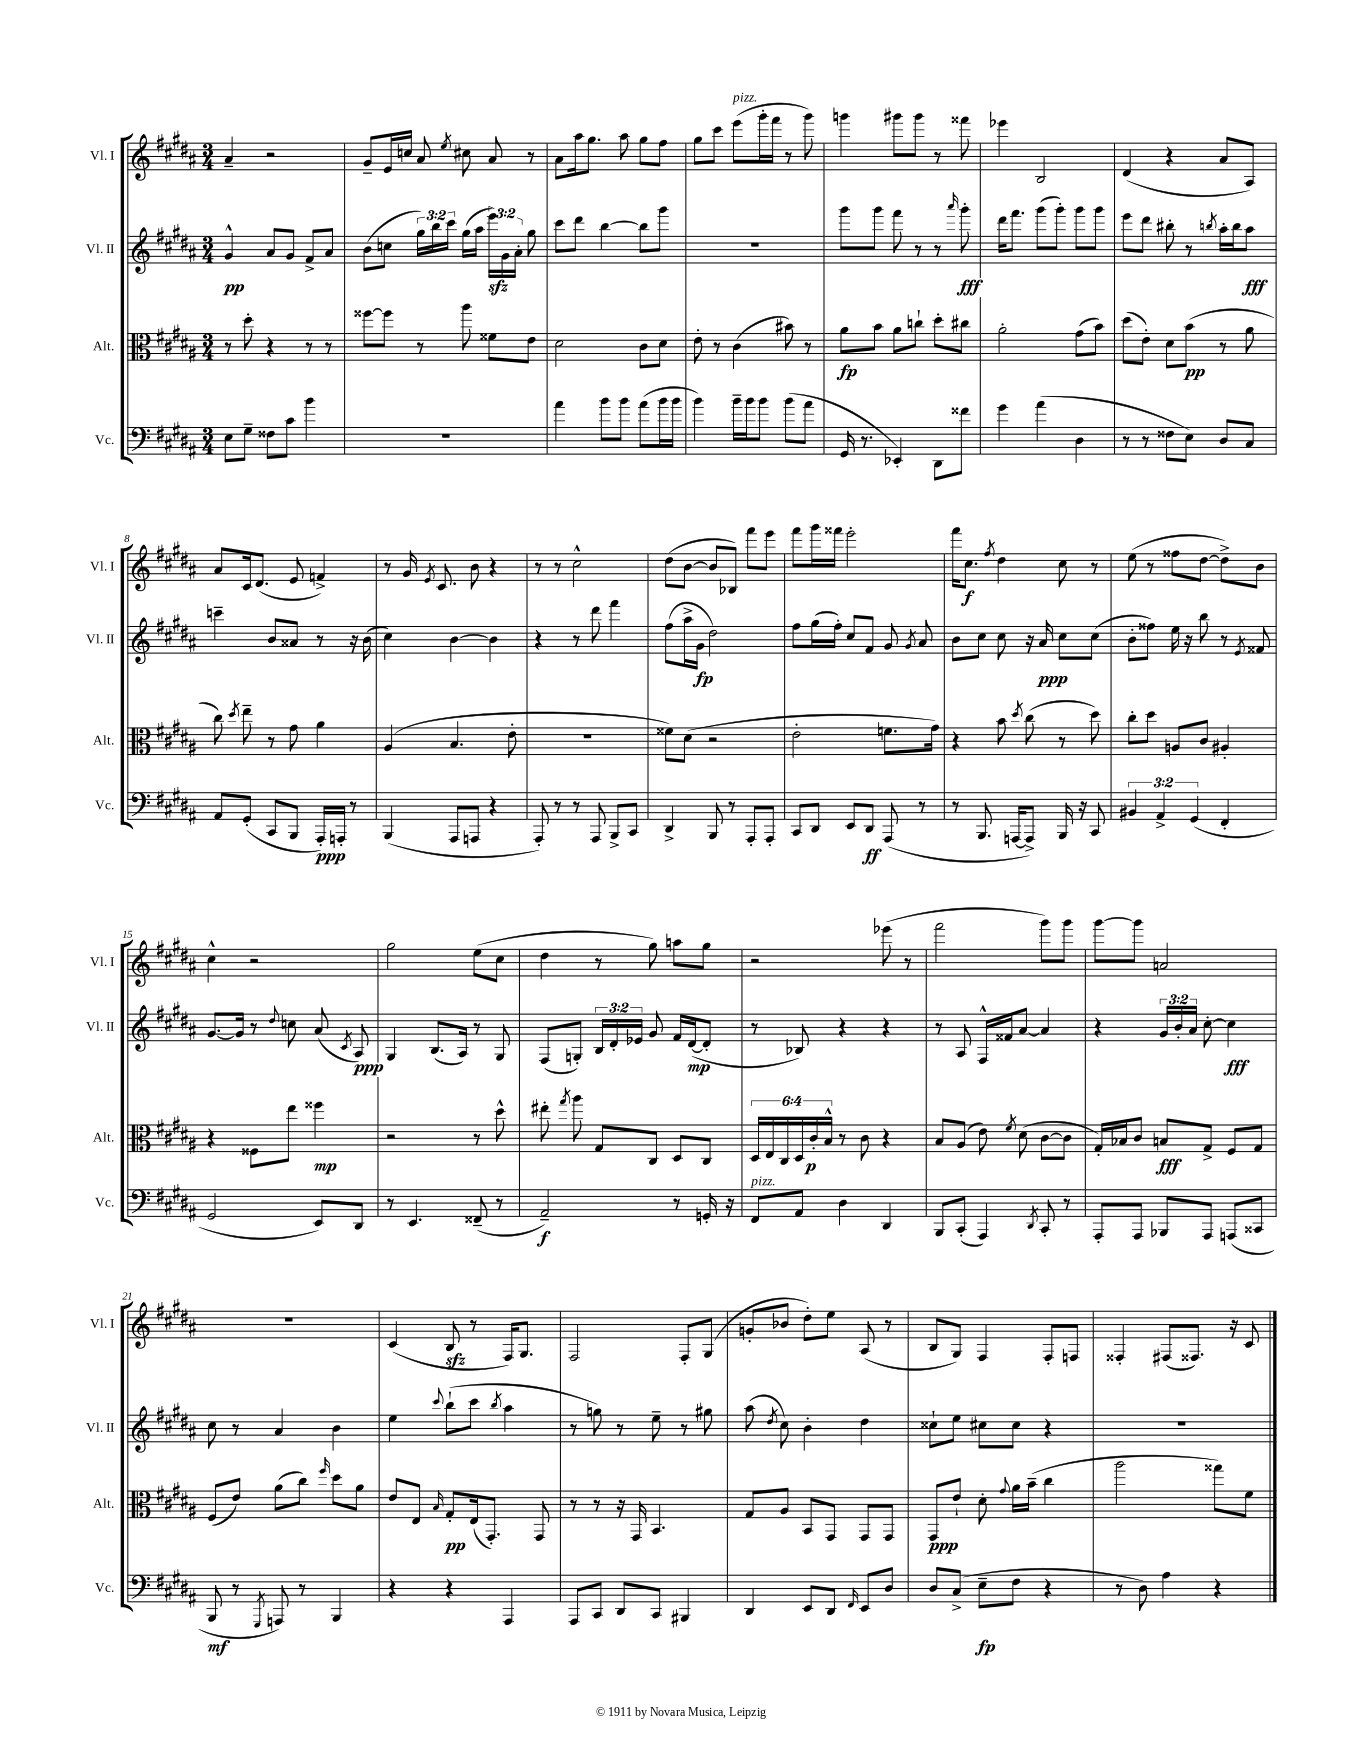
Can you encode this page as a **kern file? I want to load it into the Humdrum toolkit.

**kern	**dynam	**kern	**dynam	**kern	**dynam	**kern	**dynam
*part4	*part4	*part3	*part3	*part2	*part2	*part1	*part1
*staff4	*staff4	*staff3	*staff3	*staff2	*staff2	*staff1	*staff1
*I"Vc.	*	*I"Alt.	*	*I"Vl. II	*	*I"Vl. I	*
*I'Vc.	*	*I'Alt.	*	*I'Vl. II	*	*I'Vl. I	*
*clefF4	*	*clefC3	*	*clefG2	*	*clefG2	*
*k[f#c#g#d#a#]	*	*k[f#c#g#d#a#]	*	*k[f#c#g#d#a#]	*	*k[f#c#g#d#a#]	*
*M3/4	*	*M3/4	*	*M3/4	*	*M3/4	*
=1	=1	=1	=1	=1	=1	=1	=1
8E\L	.	8r	.	4g#^^/	pp	4a#~/	.
8G#~\J	.	8dd#'\	.	.	.	.	.
8F##X\L	.	4r	.	8a#/L	.	2r	.
8c#\J	.	.	.	8g#/J	.	.	.
4b\	.	8r	.	8f#^/L	.	.	.
.	.	8r	.	8a#/J	.	.	.
=2	=2	=2	=2	=2	=2	=2	=2
2.r	.	[8ff##X\L	.	(8b\L	.	8g#~/L	.
.	.	8ff##\J]	.	8ccn\J	.	16e/L	.
.	.	.	.	.	.	16ccn/JJ	.
.	.	8r	.	24gg#\LL)	.	8a#/	.
.	.	.	.	24bb\	.	.	.
.	.	.	.	24ccc#\JJ	.	.	.
.	.	.	.	.	.	8qee/	.
.	.	8aa#\	.	(16gg#\LL	.	8cc#X\	.
.	.	.	.	16aa#\JJ	.	.	.
.	.	8f##X\L	.	24eeezz\LL)	.	8a#/	.
.	.	.	.	24g#\	.	.	.
.	.	.	.	24a#'\JJ	.	.	.
.	.	8e\J	.	8gg#\	.	8r	.
=3	=3	=3	=3	=3	=3	=3	=3
4a#\	.	2d#\	.	8ccc#\L	.	8a#\L	.
.	.	.	.	8ddd#\J	.	16aa#\k	.
.	.	.	.	.	.	8.gg#\J	.
8b\L	.	.	.	[4bb\	.	.	.
8b\J	.	.	.	.	.	8aa#\	.
(8a#\L	.	8c#\L	.	8bb\L]	.	8gg#\L	.
16b\L	.	8d#\J	.	8ggg#\J	.	8ff#\J	.
16b\JJ	.	.	.	.	.	.	.
=4	=4	=4	=4	=4	=4	=4	=4
4b\)	.	8e'\	.	2.r	.	8gg#\L	.
.	.	8r	.	.	.	8ccc#\J	.
!	!	!	!	!	!	!LO:TX:a:i:t=pizz.	!
16b~\LL	.	(4c#\	.	.	.	(8eee\L	.
16b\J	.	.	.	.	.	.	.
8b\J	.	.	.	.	.	16ggg#'\L	.
.	.	.	.	.	.	16fff#\JJ	.
(8b\L	.	8b#X\)	.	.	.	8r	.
8a#\J	.	8r	.	.	.	8ggg#\)	.
=5	=5	=5	=5	=5	=5	=5	=5
16GG#/	.	8a#\L	fp	8ggg#\L	.	4gggn\	.
8.r	.	.	.	.	.	.	.
.	.	8b\J	.	8ggg#\J	.	.	.
4EE-X'/)	.	8a#\L	.	8fff#\	.	8ggg#X\L	.
.	.	8ccn`\J	.	8r	.	8ggg#\J	.
8DD#\L	.	8dd#'\L	.	8r	.	8r	.
.	.	.	.	16qqaaa#/	.	.	.
8f##X\J	.	8cc#X\J	.	8ggg#'\	fff	8fff##X\	.
=6	=6	=6	=6	=6	=6	=6	=6
4g#\	.	2a#'\	.	16ddd#\KL	.	4eee-X\	.
.	.	.	.	8.fff#\J	.	.	.
(4a#\	.	.	.	(8ggg#\L	.	2B/	.
.	.	.	.	8ggg#'\J)	.	.	.
4D#\	.	(8g#\L	.	8ggg#\L	.	.	.
.	.	8b\J)	.	8ggg#\J	.	.	.
=7	=7	=7	=7	=7	=7	=7	=7
8r	.	(8dd#\L	.	8eee\L	.	(4d#/	.
8r	.	8e'\J)	.	8ddd#\J	.	.	.
8F##X\L	.	8d#\L	.	8bb#X'\	.	4r	.
8E\J)	.	(8b\J	pp	8r	.	.	.
.	.	.	.	8qbbn/	.	.	.
8D#/L	.	8r	.	16aa#'\LL	.	8a#/L	.
.	.	.	.	16bb\J	.	.	.
8C#/J	.	8a#\	.	8aa#\J	fff	8A#/J)	.
!!LO:LB:g=z
=8	=8	=8	=8	=8	=8	=8	=8
8AA#/L	.	8cc#\)	.	4cccn~\	.	8a#/L	.
.	.	8qdd#/	.	.	.	.	.
(8GG#'/J	.	8ee~\	.	.	.	16c#/k	.
.	.	.	.	.	.	(8.d#/J	.
8CC#/L	.	8r	.	8b/L	.	.	.
8BBB/J	.	8g#\	.	8a##X/J	.	8e/	.
16AAA#'/LL)	ppp	4a#\	.	8r	.	4fn^/)	.
16AAAn'/JJ	.	.	.	.	.	.	.
8r	.	.	.	16r	.	.	.
.	.	.	.	(16b\	.	.	.
=9	=9	=9	=9	=9	=9	=9	=9
(4BBB/	.	(4A#/	.	4cc#\)	.	8r	.
.	.	.	.	.	.	16g#/	.
.	.	.	.	.	.	8qe/	.
.	.	.	.	.	.	8.c#/	.
8AAA#/L	.	4.B/	.	[4b\	.	.	.
8AAAn/J	.	.	.	.	.	8b\	.
4r	.	.	.	4b\]	.	4r	.
.	.	8e'\	.	.	.	.	.
=10	=10	=10	=10	=10	=10	=10	=10
8AAA#'/)	.	2.r	.	4r	.	8r	.
8r	.	.	.	.	.	8r	.
8r	.	.	.	8r	.	2cc#^^\	.
8AAA#/	.	.	.	8ddd#\	.	.	.
8BBB^/L	.	.	.	4fff#\	.	.	.
8CC#/J	.	.	.	.	.	.	.
=11	=11	=11	=11	=11	=11	=11	=11
4DD#^/	.	8f##X\L)	.	(8ff#\L	.	(8dd#\L	.
.	.	(8d#\J	.	16aa#^\L	.	[8b\J	.
.	.	.	.	16g#\JJ	fp	.	.
8BBB/	.	2r	.	2dd#\)	.	8b/L]	.
8r	.	.	.	.	.	8B-X/J)	.
8AAA#'/L	.	.	.	.	.	8fff#\L	.
8AAA#'/J	.	.	.	.	.	8eee\J	.
=12	=12	=12	=12	=12	=12	=12	=12
8CC#/L	.	2e'\	.	8ff#\L	.	8fff#\L	.
8DD#/J	.	.	.	(16gg#\L	.	16ggg#\L	.
.	.	.	.	16ff#'\JJ)	.	16fff##X\JJ	.
8EE/L	.	.	.	8cc#/L	.	2eee'\	.
8DD#/J	ff	.	.	8f#/J	.	.	.
(8AAA#/	.	8.fn\L	.	8g#/	.	.	.
.	.	.	.	8qg#/	.	.	.
8r	.	.	.	8a#/	.	.	.
.	.	16g#\Jk)	.	.	.	.	.
=13	=13	=13	=13	=13	=13	=13	=13
8r	.	4r	.	8b\L	.	16fff#\KL	.
.	.	.	.	.	.	8.cc#\J	f
8.BBB/	.	.	.	8cc#\J	.	.	.
.	.	.	.	.	.	8qff#/	.
.	.	8b\	.	8cc#\	.	4dd#\	.
[16AAAn/KL	.	.	.	.	.	.	.
.	.	8qdd#/	.	.	.	.	.
8AAA^/J])	.	(8cc#\	.	16r	.	.	.
.	.	.	.	16a#/	ppp	.	.
16BBB/	.	8r	.	8cc#\L	.	8cc#\	.
16r	.	.	.	.	.	.	.
8CC#/	.	8dd#\)	.	(8cc#\J	.	8r	.
=14	=14	=14	=14	=14	=14	=14	=14
6BB#X/	.	8cc#'\L	.	8b'\L	.	(8ee\	.
.	.	8dd#\J	.	8ff##X\J)	.	8r	.
6AA#^/	.	.	.	.	.	.	.
.	.	8An/L	.	16ee\	.	8ff##X\L	.
.	.	.	.	16r	.	.	.
(6GG#/	.	.	.	.	.	.	.
.	.	8c#/J	.	8bb\	.	[8dd#\J	.
4FF#'/	.	4A#X'/	.	8r	.	8dd#^\L])	.
.	.	.	.	8qe/	.	.	.
.	.	.	.	8f##X/	.	8b\J	.
!!LO:LB:g=z
=15	=15	=15	=15	=15	=15	=15	=15
2GG#/	.	4r	.	[8.g#/L	.	4cc#^^\	.
.	.	.	.	16g#/Jk]	.	.	.
.	.	8F##X\L	.	8r	.	2r	.
.	.	.	.	8qqdd#/	.	.	.
.	.	8ee\J	.	8ccn\	.	.	.
8EE/L)	.	4ff##X\	mp	(8a#/	.	.	.
.	.	.	.	8qc#/	.	.	.
8DD#/J	.	.	.	8A#/)	ppp	.	.
=16	=16	=16	=16	=16	=16	=16	=16
8r	.	2r	.	4G#/	.	2gg#\	.
4.EE/	.	.	.	.	.	.	.
.	.	.	.	(8.B/L	.	.	.
.	.	.	.	16A#/Jk)	.	.	.
(8FF##X~/	.	8r	.	8r	.	(8ee\L	.
8r	.	8dd#^^\	.	8G#/	.	8cc#\J	.
=17	=17	=17	=17	=17	=17	=17	=17
2AA#~/)	f	8ee#X'\	.	(8F#/L	.	4dd#\	.
.	.	8qgg#/	.	.	.	.	.
.	.	8aa#\	.	8Gn'/J)	.	.	.
.	.	8G#/L	.	24B/LL	.	8r	.
.	.	.	.	24d#'/	.	.	.
.	.	.	.	24e-X/JJ	.	.	.
.	.	8C#/J	.	8g#/	.	8gg#\)	.
8r	.	8D#/L	.	16f#/LL	.	8aan\L	.
.	.	.	.	([16d#/J	mp	.	.
16GGn'/	.	8C#/J	.	8d#'/J]	.	8gg#\J	.
16r	.	.	.	.	.	.	.
=18	=18	=18	=18	=18	=18	=18	=18
!LO:TX:a:i:t=pizz.	!	!	!	!	!	!	!
8FF#/L	.	24D#/LL	.	8r	.	2r	.
.	.	24E/	.	.	.	.	.
.	.	24C#/	.	.	.	.	.
8AA#/J	.	24D#/	.	8B-X/)	.	.	.
.	.	24c#'/	p	.	.	.	.
.	.	24B^^/JJ	.	.	.	.	.
4D#\	.	8r	.	4r	.	.	.
.	.	8c#\	.	.	.	.	.
4DD#/	.	4r	.	4r	.	(8eee-X\	.
.	.	.	.	.	.	8r	.
=19	=19	=19	=19	=19	=19	=19	=19
8BBB/L	.	8B/L	.	8r	.	2fff#\	.
(8CC#'/J	.	(8A#/J	.	8A#/	.	.	.
4AAA#/)	.	8e\)	.	16F#^^/LL	.	.	.
.	.	.	.	16f##X/J	.	.	.
.	.	8qf#/	.	.	.	.	.
.	.	(8d#\	.	[8a#/J	.	.	.
8qDD#/	.	.	.	.	.	.	.
8CC#'/	.	[8c#\L	.	4a#/]	.	8ggg#\L)	.
8r	.	8c#\J]	.	.	.	8ggg#\J	.
=20	=20	=20	=20	=20	=20	=20	=20
8AAA#'/L	.	16G#'/LL)	.	4r	.	[8ggg#\L	.
.	.	16B-X/J	.	.	.	.	.
8AAA#/J	.	8c#/J	.	.	.	8ggg#\J]	.
8BBB-X/L	.	8Bn/L	fff	24g#/LL	.	2an/	.
.	.	.	.	24b'/	.	.	.
.	.	.	.	24a#/JJ	.	.	.
8AAA#/J	.	8G#^/J	.	[8cc#'\	.	.	.
(8AAAn/L	.	8F#/L	.	4cc#\]	fff	.	.
8CC##X/J	.	8G#/J	.	.	.	.	.
!!LO:LB:g=z
=21	=21	=21	=21	=21	=21	=21	=21
8BBB/	mf	(8F#/L	.	8cc#\	.	2.r	.
8r	.	8e/J)	.	8r	.	.	.
8qGGG#/	.	.	.	.	.	.	.
8AAAn/)	.	(8a#\L	.	4a#/	.	.	.
8r	.	8cc#\J)	.	.	.	.	.
.	.	16qqff#/	.	.	.	.	.
4BBB/	.	8dd#\L	.	4b\	.	.	.
.	.	8a#\J	.	.	.	.	.
=22	=22	=22	=22	=22	=22	=22	=22
4r	.	8e/L	.	4ee\	.	(4c#/	.
.	.	8E/J	.	.	.	.	.
.	.	16qqB/	.	8qqccc#/	.	.	.
4r	.	8G#'/L	pp	(8bb`\L	.	8Bzz/	.
.	.	(16E/k	.	8ccc#\J	.	8r	.
.	.	8.GG#'/J)	.	.	.	.	.
.	.	.	.	8qbb/	.	.	.
4AAA#/	.	.	.	4aa#\	.	16F#/KL)	.
.	.	.	.	.	.	8.G#/J	.
.	.	8GG#/	.	.	.	.	.
=23	=23	=23	=23	=23	=23	=23	=23
8AAA#/L	.	8r	.	8r	.	2F#/	.
8CC#/J	.	8r	.	8ggn\)	.	.	.
8DD#/L	.	16r	.	8r	.	.	.
.	.	16GG#/	.	.	.	.	.
8CC#/J	.	4.BB/	.	8ee~\	.	.	.
4BBB#X/	.	.	.	8r	.	8F#'/L	.
.	.	.	.	8gg#X\	.	(8G#/J	.
=24	=24	=24	=24	=24	=24	=24	=24
4DD#/	.	8G#/L	.	(8aa#\	.	8gn'/L	.
.	.	.	.	8qdd#/	.	.	.
.	.	8A#/J	.	8cc#\)	.	8b-X/J	.
8EE/L	.	8BB/L	.	4b'\	.	8dd#'\L)	.
8DD#/J	.	8GG#/J	.	.	.	8ee\J	.
16qqFF#/	.	.	.	.	.	.	.
8EE/L	.	8GG#/L	.	4dd#\	.	(8A#/	.
8D#/J	.	8GG#/J	.	.	.	8r	.
=25	=25	=25	=25	=25	=25	=25	=25
8D#/L	.	8GG#/L	ppp	8cc##X`\L	.	8B/L	.
(8C#^/J	.	8e`/J	.	8ee\J	.	8G#/J)	.
8E~\L	fp	8d#'\	.	8cc#X\L	.	4F#/	.
.	.	8qqg#/	.	.	.	.	.
8F#\J	.	16a#\LL	.	8cc#\J	.	.	.
.	.	(16b~\JJ	.	.	.	.	.
4r	.	4cc#\	.	4r	.	8F#'/L	.
.	.	.	.	.	.	8Fn/J	.
=26	=26	=26	=26	=26	=26	=26	=26
8r	.	2aa#\	.	2.r	.	4F##X'/	.
8D#\)	.	.	.	.	.	.	.
4A#\	.	.	.	.	.	(8F#X/L	.
.	.	.	.	.	.	8.F##X/J)	.
4r	.	8gg##X\L)	.	.	.	.	.
.	.	.	.	.	.	16r	.
.	.	8f#\J	.	.	.	8c#/	.
==	==	==	==	==	==	==	==
*-	*-	*-	*-	*-	*-	*-	*-
